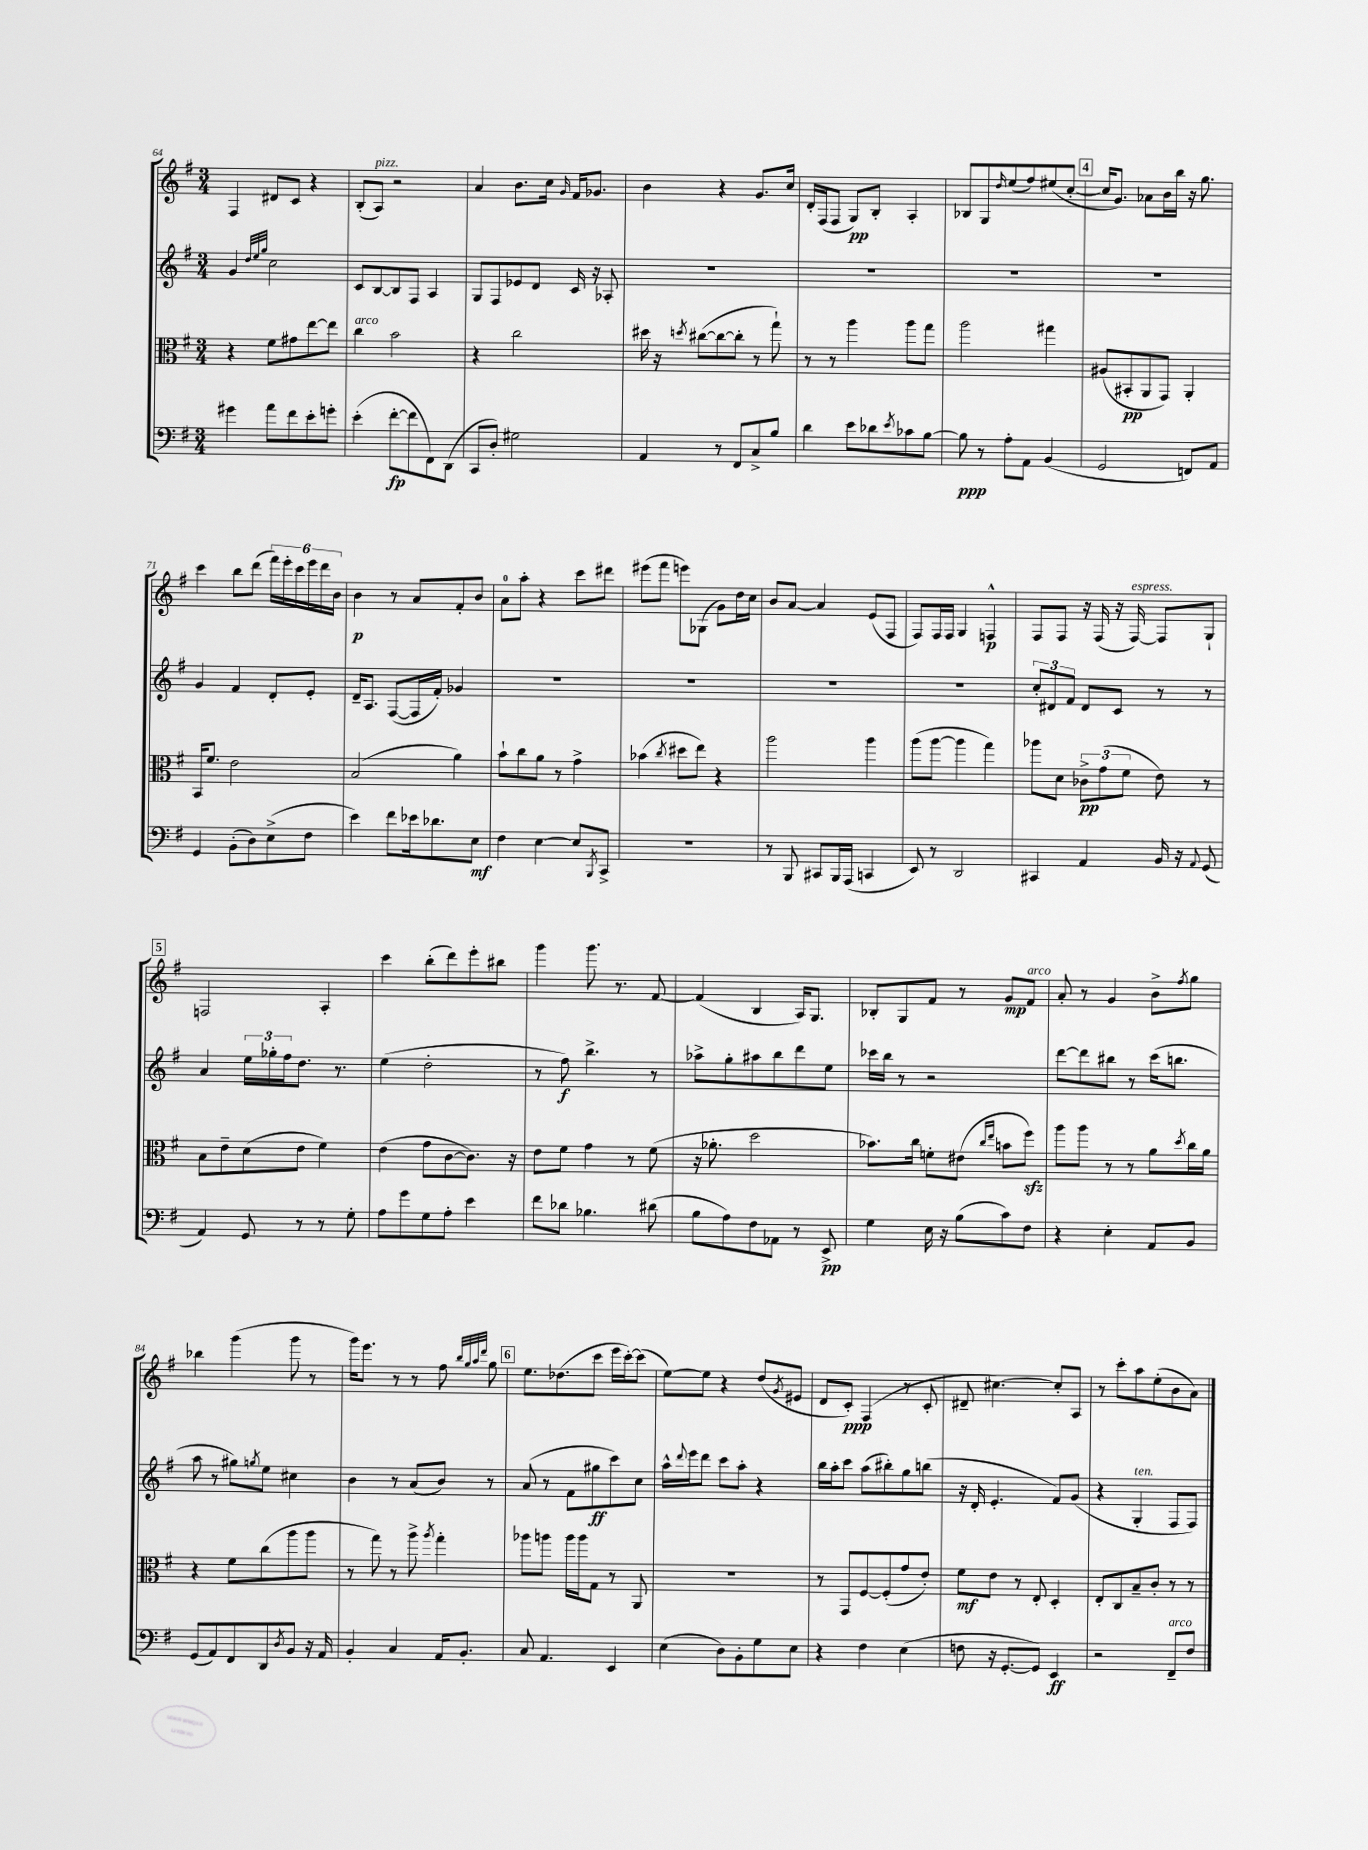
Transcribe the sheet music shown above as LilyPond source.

<<
\new StaffGroup <<
\new Staff = "s0" {
    \clef treble \key g \major \numericTimeSignature \time 3/4
    fis4 dis'8 c'8 r4 |
    b8-.( a8^\markup { \italic "pizz." }) r2 |
    a'4 b'8. c''16 \grace { g'16 } fis'16 ges'8. |
    b'4 r4 g'8. c''16 |
    d'16-. fis16( fis8 g8\pp) b8-. a4-. |
    bes8 g8 \grace { d''16 } e''8( fis''8) eis''8( c''8~-. |
    \mark \markup { \box "4" } c''16 g'8.) aes'8 b'16 b''16 r16 g''8. |
    c'''4 b''8 d'''8( \tuplet 6/4 { fis'''16) e'''16-. c'''16 e'''16 d'''16 b'16 } |
    b'4\p r8 a'8 fis'8-. b'8 |
    a'8-0 a''8-. r4 c'''8 dis'''8 |
    eis'''8( fis'''8 e'''8) ges8( g'8) d''16 c''16 |
    b'8 a'8~ a'4 e'8( fis8 |
    fis8) fis16 fis16 g4 f4-^\p |
    fis8 fis8 r16 fis16( r16 fis16~^\markup { \italic "espress." }) fis8 g8-! |
    \mark \markup { \box "5" } f2 a4-. |
    c'''4 b''8-.( d'''8) e'''8-. bis''8 |
    g'''4 g'''8. r8. fis'8~ |
    fis'4( b4 a16) g8. |
    bes8-. g8 fis'8 r8 g'8\mp fis'8^\markup { \italic "arco" } |
    a'8-. r8 g'4 b'8-> \acciaccatura { fis''8 } g''8 |
    bes''4 g'''4( g'''8 r8 |
    g'''16) e'''8. r8 r8 fis''8 \grace { b''32 g''32 a''32 d'''32 } g''8 |
    \mark \markup { \box "6" } e''8. des''8.( c'''8 e'''16 c'''16~-.) c'''8( |
    e''8~) e''8 r4 d''8( \acciaccatura { g'8 } eis'8 |
    d'8 c'8-.\ppp) fis4( r8 c'8-. |
    dis'8-- cis''4.~) cis''8-. a8 |
    r8 c'''8-. a''8 e''8-.( b'8 a'8) \bar "|." |
}
\new Staff = "s1" {
    \clef treble \key g \major \numericTimeSignature \time 3/4
    g'4 \grace { d''32 e''32 g''32 } c''2 |
    c'8 b8~ b8 fis8 a4 |
    g8 fis8 ees'8 d'8 c'16 r16 aes8-. |
    R2. |
    R2. |
    R2. |
    \mark \markup { \box "4" } R2. |
    g'4 fis'4 d'8-. e'8-. |
    d'16-- a8. fis8~( fis16 fis'16-.) ges'4 |
    R2. |
    R2. |
    R2. |
    R2. |
    \tuplet 3/2 { c''8-. dis'8 fis'8 } dis'8 c'8 r8 r8 |
    \mark \markup { \box "5" } a'4 \tuplet 3/2 { e''16 ges''16-. fis''16 } d''8. r8. |
    e''4( d''2-. |
    r8 fis''8\f) b''4.-> r8 |
    aes''8-> g''8-. ais''8 b''8 d'''8 e''8 |
    ces'''16 b''16 r8 r2 |
    d'''8~ d'''8 bis''8 r8 c'''16( b''8. |
    a''8 r8 gis''8) \acciaccatura { g''8 } e''8 cis''4 |
    b'4 r8 a'8( b'8) r8 |
    \mark \markup { \box "6" } a'8( r8 fis'8 gis''8\ff c'''8) c''8 |
    a''16-^ \appoggiatura { d'''8 } e'''16 d'''8 c'''8 a''8-. r4 |
    b''16 a''16-. c'''8 a''8( bis''8-.) g''8 b''8( |
    r16 d'16-. e'4.-. fis'8) g'8( |
    r4 g4-.^\markup { \italic "ten." } fis8 fis8) \bar "|." |
}
\new Staff = "s2" {
    \clef alto \key g \major \numericTimeSignature \time 3/4
    r4 fis'8 gis'8 e''8~ e''8 |
    c''4^\markup { \italic "arco" } b'2 |
    r4 c''2 |
    dis''16 r16 \acciaccatura { d''8 } cis''8~( cis''8~ cis''8-. r8 g''8-!) |
    r8 r8 a''4 a''8 g''8 |
    a''2 gis''4 |
    \mark \markup { \box "4" } ais8( bis,8-.\pp a,8 g,8) a,4-. |
    b,16 fis'8. e'2 |
    b2( a'4) |
    b'8-! c''8 a'8 r8 g'4-> |
    bes'4( \acciaccatura { c''8 } dis''8 e''8) r4 |
    a''2 a''4 |
    a''8( a''8~ a''4 g''4) |
    aes''8 d'8 \tuplet 3/2 { ces'8->\pp g'8( fis'8 } e'8) r8 |
    \mark \markup { \box "5" } b8 e'8-- d'8( e'8 fis'4) |
    e'4( g'8 c'8~ c'8.) r16 |
    e'8 fis'8 g'4 r8 fis'8( |
    r16 aes'8.-. d''2 |
    bes'8.) c''16 f'8-. eis'8( \grace { c''16 e''16 } b'8 fis''8\sfz) |
    a''8 a''8 r8 r8 a'8 \acciaccatura { d''8 } c''16 a'16 |
    r4 fis'8 c''8( a''8 a''8 |
    r8 g''8) r8 a''8-> \acciaccatura { a''8 } g''4-. |
    \mark \markup { \box "6" } aes''8 a''8 a''16 a''16 g8 r8 a,8 |
    R2. |
    r8 g,8 fis8~ fis8-.( g'8 e'8-.) |
    fis'8\mf e'8 r8 e8-. d4-. |
    e8-. c8 b8-- c'8-. r8 r8 \bar "|." |
}
\new Staff = "s3" {
    \clef bass \key g \major \numericTimeSignature \time 3/4
    gis'4 a'8 fis'8 e'8-. g'8-. |
    e'4-.( fis'8~-.\fp fis'8 fis,8) d,8( |
    c,8 d8-.) gis2 |
    a,4 r8 fis,8 c8-> b8 |
    d'4 e'8 des'8 \acciaccatura { e'8 } ces'8 b8~ |
    b8\ppp r8 a8-. a,8 b,4( |
    \mark \markup { \box "4" } g,2 f,8) a,8 |
    g,4 b,8-.( d8) e8->( fis8 |
    e'4) fis'8 ees'16 des'8. e8\mf |
    fis4 e4~ e8 \acciaccatura { b,,8 } c,8-> |
    R2. |
    r8 b,,8 cis,8 b,,16 a,,16( c,4 |
    e,8) r8 d,2 |
    cis,4 a,4 b,16 r16 \appoggiatura { a,8 } g,8( |
    \mark \markup { \box "5" } a,4) g,8 r8 r8 g8-. |
    a8 g'8 g8 a8-. e'4 |
    fis'8 des'8 bes4. dis'8( |
    b8 a8) fis8 aes,8 r8 e,8->\pp |
    g4 e16 r16 b8( c'8) fis8 |
    r4 e4-. a,8 b,8 |
    g,8( a,8) fis,8 d,8 \acciaccatura { d8 } b,8 r16 a,16 |
    b,4-. c4 a,16 b,8.-. |
    \mark \markup { \box "6" } c8 a,4. e,4 |
    e4( d8) b,8-. g8 e8 |
    r4 fis4 e4( |
    f8 r16 g,8.~-. g,8) e,4\ff |
    r2 fis,8--^\markup { \italic "arco" } fis8 \bar "|." |
}
>>
>>
\layout { \context { \Score currentBarNumber = #64 } }
